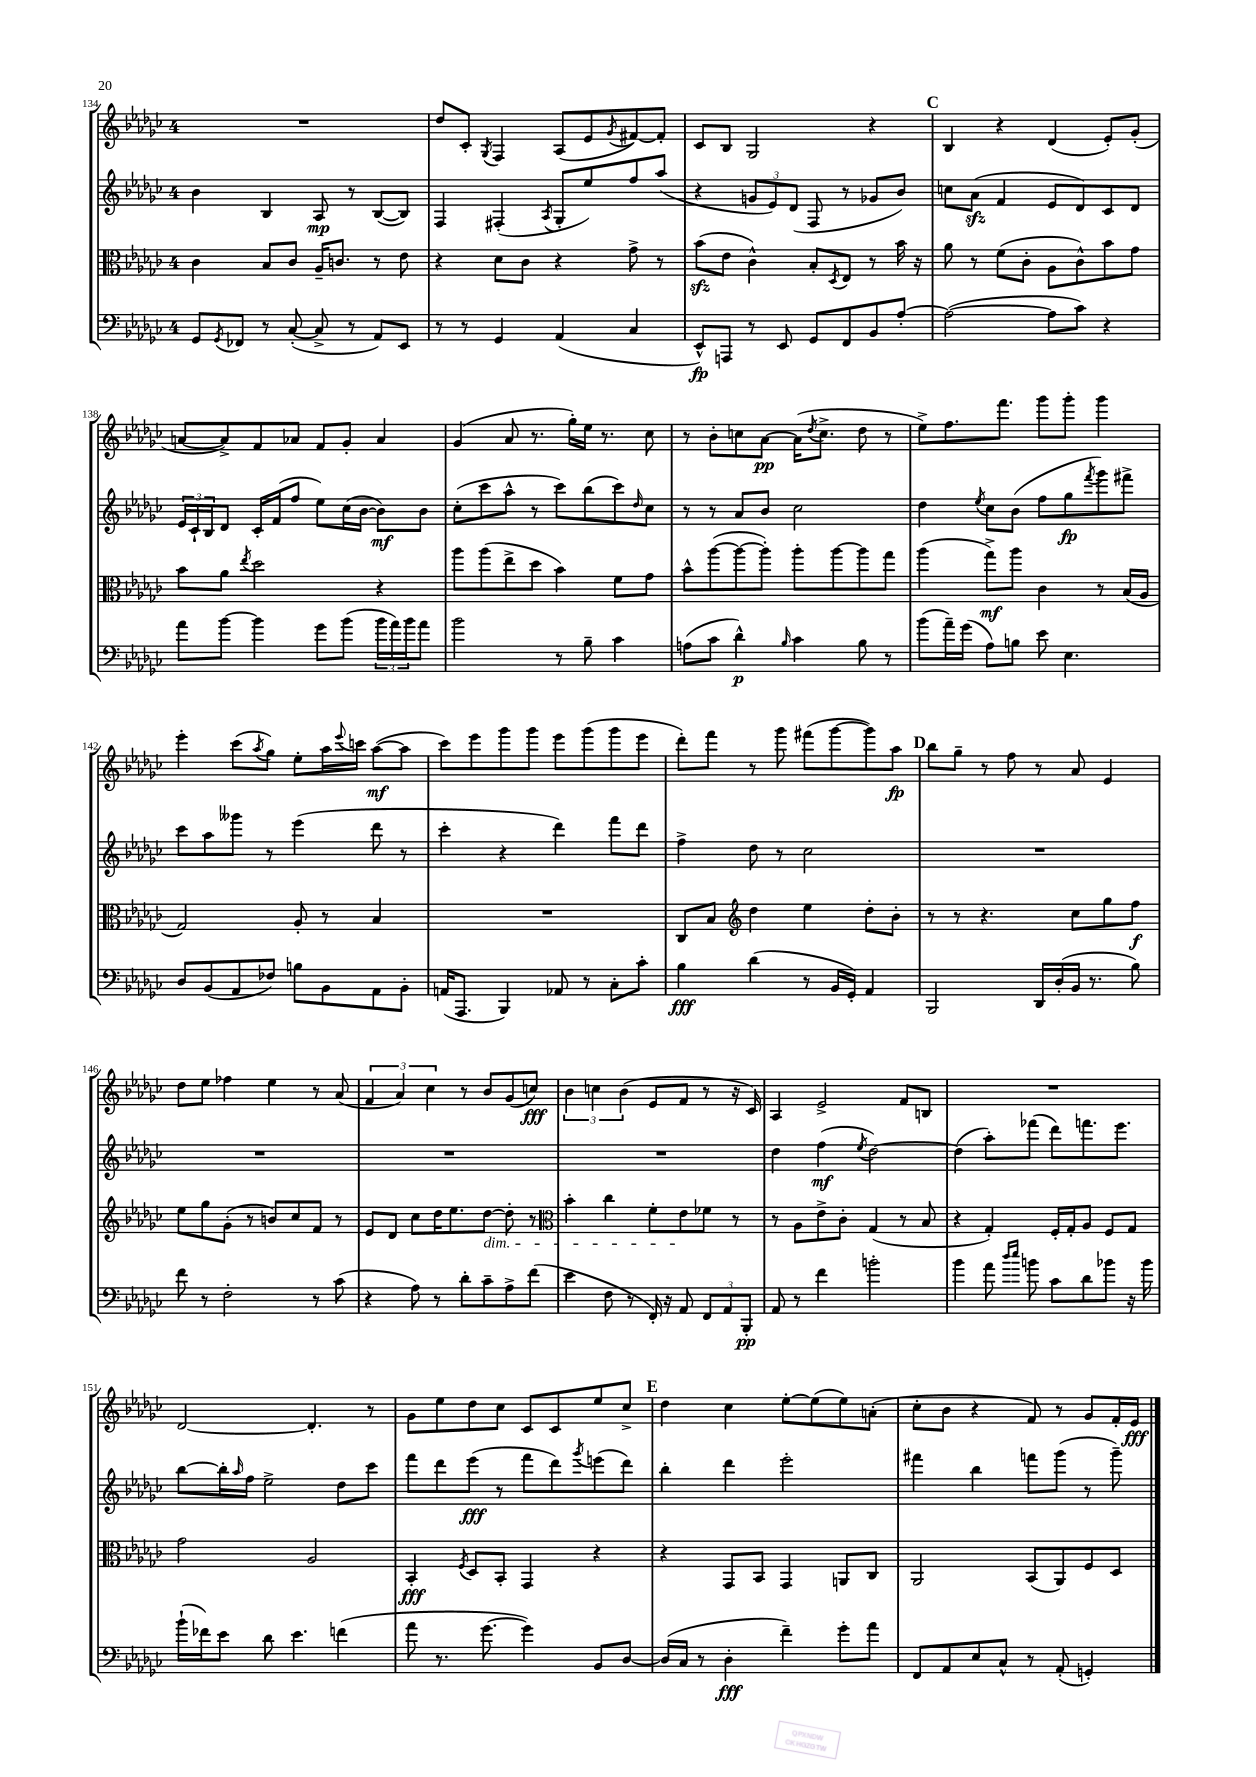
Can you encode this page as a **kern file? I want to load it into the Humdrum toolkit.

**kern	**kern	**kern	**kern
*staff4	*staff3	*staff2	*staff1
*clefF4	*clefC3	*clefG2	*clefG2
*k[b-e-a-d-g-c-]	*k[b-e-a-d-g-c-]	*k[b-e-a-d-g-c-]	*k[b-e-a-d-g-c-]
*M4/4	*M4/4	*M4/4	*M4/4
8GG-	4c-	4b-	1r
8qGG-	.	.	.
8FF-	.	.	.
8r	8B-	4B-	.
([8C-'	8c-	.	.
8C-^]	16A-~	8A-	.
.	8.c	.	.
8r	.	8r	.
8AA-)	8r	([8B-	.
8EE-	8e-	8B-])	.
=	=	=	=
8r	4r	4F	8dd-
8r	.	.	8c-'
.	.	.	8qG-
4GG-	8d-	(4F#'	4F
.	8c-	.	.
.	.	8qA-	.
(4AA-	4r	8G-'	(8A-
.	.	8ee-)	8e-
.	.	.	8qg-
4C-	8g-^	8ff	[8f#)
.	8r	(8aa-	8f#']
=	=	=	=
8EE-^^)	(8b-	4r	8c-
8AAA	8e-	.	8B-
8r	4c-^^)	12g	2G-
.	.	12e-)	.
8EE-	.	.	.
.	.	(12d-	.
8GG-	8B-'	8F	.
.	8qD-	.	.
8FF	8E-	8r	.
8BB-	8r	8g-	4r
[8A-'	16b-	8b-)	.
.	16r	.	.
=	=	=	=
(2A-_	8a-	8cc	4B-
.	8r	(8a-	.
.	(8f	4f	4r
.	8c-'	.	.
8A-]	8A-	8e-	(4d-
8c-)	8c-^^)	8d-)	.
4r	8b-	8c-	8e-')
.	8g-	8d-	(8g-'
=	=	=	=
8a-	8b-	24e-	[8a
.	.	24c-`	.
.	.	24B-	.
[8b-	8a-	8d-	8a^])
.	8qee-	.	.
4b-]	2dd-	16c-'	8f
.	.	(16f	.
.	.	8ff	8a-
8g-	.	8ee-)	8f
(8b-	.	(16cc-	8g-'
.	.	[16b-	.
24b-	4r	8b-])	4a-
24a-)	.	.	.
24b-	.	.	.
8a-	.	8b-	.
=	=	=	=
2b-	8aa-	(8cc-'	(4g-
.	(8aa-	8ccc-	.
.	8ee-^	8aa-^^	8a-
.	8dd-	8r	8.r
8r	4b-)	8ccc-)	.
.	.	.	16gg-')
8B-~	.	(8bb-	16ee-
.	.	.	8.r
4c-	8f	8ccc-)	.
.	.	16qqdd-	.
.	8g-	8cc-	8cc-
=	=	=	=
(8A	8b-^^	8r	8r
8c-	([8aa-	8r	8b-'
4d-^^)	8aa-_	8a-	8cc
.	8aa-'])	8b-	[8a-
16qqB-	.	.	.
4c-	8aa-'	2cc-	(16a-]
.	.	.	8qdd-
.	.	.	8.cc^
.	[8aa-	.	.
8B-	8aa-]	.	8dd-
8r	8gg-	.	8r
=	=	=	=
(8b-	(4aa-	4dd-	8ee-^)
16a-~)	.	.	8.ff
(16g-	.	.	.
.	.	8qee-	.
8A-)	8gg-^)	8cc-	.
.	.	.	8.fff
8B	8aa-	(8b-	.
8e-	4c-	8ff	8ggg-
4.E-	.	8gg-	8ggg-'
.	.	8qfff	.
.	8r	8ggg-)	4ggg-
.	(16B-	8fff#^	.
.	16A-	.	.
=	=	=	=
8D-	2G-)	8ccc-	4eee-'
(8BB-	.	8aa-	.
8AA-	.	8ggg--	(8ccc-
.	.	.	8qaa-
8F-)	.	8r	8gg-)
8B	8A-'	(4eee-	8ee-'
8BB-	8r	.	16aa-
.	.	.	8qqeee-
.	.	.	16ccc
8AA-	4B-	8ddd-	([8aa-
8BB-'	.	8r	8aa-]
=	=	=	=
(16AA	1r	4ccc-'	8ccc-)
8.AAA-	.	.	.
.	.	.	8eee-
4BBB-)	.	4r	8ggg-
.	.	.	8ggg-
8AA-	.	4ddd-)	8eee-
8r	.	.	(8ggg-
8C-'	.	8fff	8ggg-
8c-'	.	8ddd-	8eee-
=	=	=	=
4B-	8C-	4ff^	8ddd-')
.	8B-	.	8fff
*	*clefG2	*	*
(4d-	4dd-	8dd-	8r
.	.	8r	8ggg-
8r	4ee-	2cc-	(8fff#
16BB-	.	.	[8ggg-
16GG-')	.	.	.
4AA-	8dd-'	.	8ggg-])
.	8b-'	.	8aa-
=	=	=	=
2BBB-	8r	1r	8bb-
.	8r	.	8gg-~
.	4.r	.	8r
.	.	.	8ff
16DD-	.	.	8r
(16D-'	.	.	.
16BB-	8cc-	.	8a-
8.r	.	.	.
.	8gg-	.	4e-
8B-)	8ff	.	.
=	=	=	=
8f	8ee-	1r	8dd-
8r	8gg-	.	8ee-
2F'	(8g-'	.	4ff-
.	8r	.	.
.	8b)	.	4ee-
.	8cc-	.	.
8r	8f	.	8r
(8c-	8r	.	(8a-
=	=	=	=
4r	8e-	1r	6f
.	8d-	.	.
.	.	.	6a-)
8A-)	8cc-	.	.
.	.	.	6cc-
8r	16dd-	.	.
.	8.ee-	.	.
8d-'	.	.	8r
8c-~	[8dd-	.	8b-
8A-^	8dd-']	.	(8g-
(8f	8r	.	8cc)
=	=	=	=
*	*clefC3	*	*
4e-	4b-'	1r	6b-
.	.	.	6cc
8F	4cc-	.	.
.	.	.	(6b-
8r	.	.	.
16FF')	8f'	.	8e-
16r	.	.	.
8AA-	8e-	.	8f
12FF	8f-	.	8r
12AA-	.	.	.
.	8r	.	16r
12BBB-'	.	.	.
.	.	.	16c-)
=	=	=	=
8AA-	8r	4dd-	4A-
8r	8A-	.	.
4f	8e-^	(4ff	2e-^
.	8c-'	.	.
.	.	8qee-	.
2b'	(4G-	[2dd-)	.
.	8r	.	8f
.	8B-	.	8B
=	=	=	=
4b-	4r	(4dd-]	1r
8a-	4G-')	8aa-')	.
16qqdd-	.	.	.
16qqee-	.	.	.
8b	.	(8fff-	.
8c-	16F'	8ddd-)	.
.	16G-'	.	.
8d-	8A-	8.fff	.
8b-	8F	.	.
.	.	8.eee-	.
16r	8G-	.	.
16b-	.	.	.
=	=	=	=
(16b-`	2g-	[8bb-	[2d-
16f-)	.	.	.
8e-	.	16bb-']	.
.	.	16qqaa-	.
.	.	16ff	.
8d-	.	2ee-^	.
4.e-	.	.	.
.	2A-	.	4.d-']
(4f	.	8dd-	.
.	.	8ccc-	8r
=	=	=	=
8a-	4BB-'	8fff	8g-
8.r	.	8ddd-	8ee-
.	8qF	.	.
.	8D-	(8eee-	8dd-
[8.g-	.	.	.
.	8BB-'	8r	8cc-
4g-])	4GG-	8fff	8c-
.	.	8ddd-)	8c-
.	.	8qggg-	.
8BB-	4r	(8eee	8ee-
[8D-	.	8ddd-)	8cc-^
=	=	=	=
(16D-]	4r	4bb-'	4dd-
16C-	.	.	.
8r	.	.	.
4D-'	8GG-	4ddd-	4cc-
.	8BB-	.	.
4f~)	4GG-	2eee-'	[8ee-'
.	.	.	(8ee-]
8g-'	8AA	.	8ee-)
8a-	8C-	.	(8a'
=	=	=	=
8FF	2AA-	4fff#	8cc-'
8AA-	.	.	8b-
8E-	.	4bb-	4r
8C-^^	.	.	.
8r	(8BB-	8fff	8f)
(8AA-'	8AA-)	(8ggg-	8r
4GG')	8F	8r	8g-
.	8D-	8ggg-~)	16f'
.	.	.	16e-
==	==	==	==
*-	*-	*-	*-
